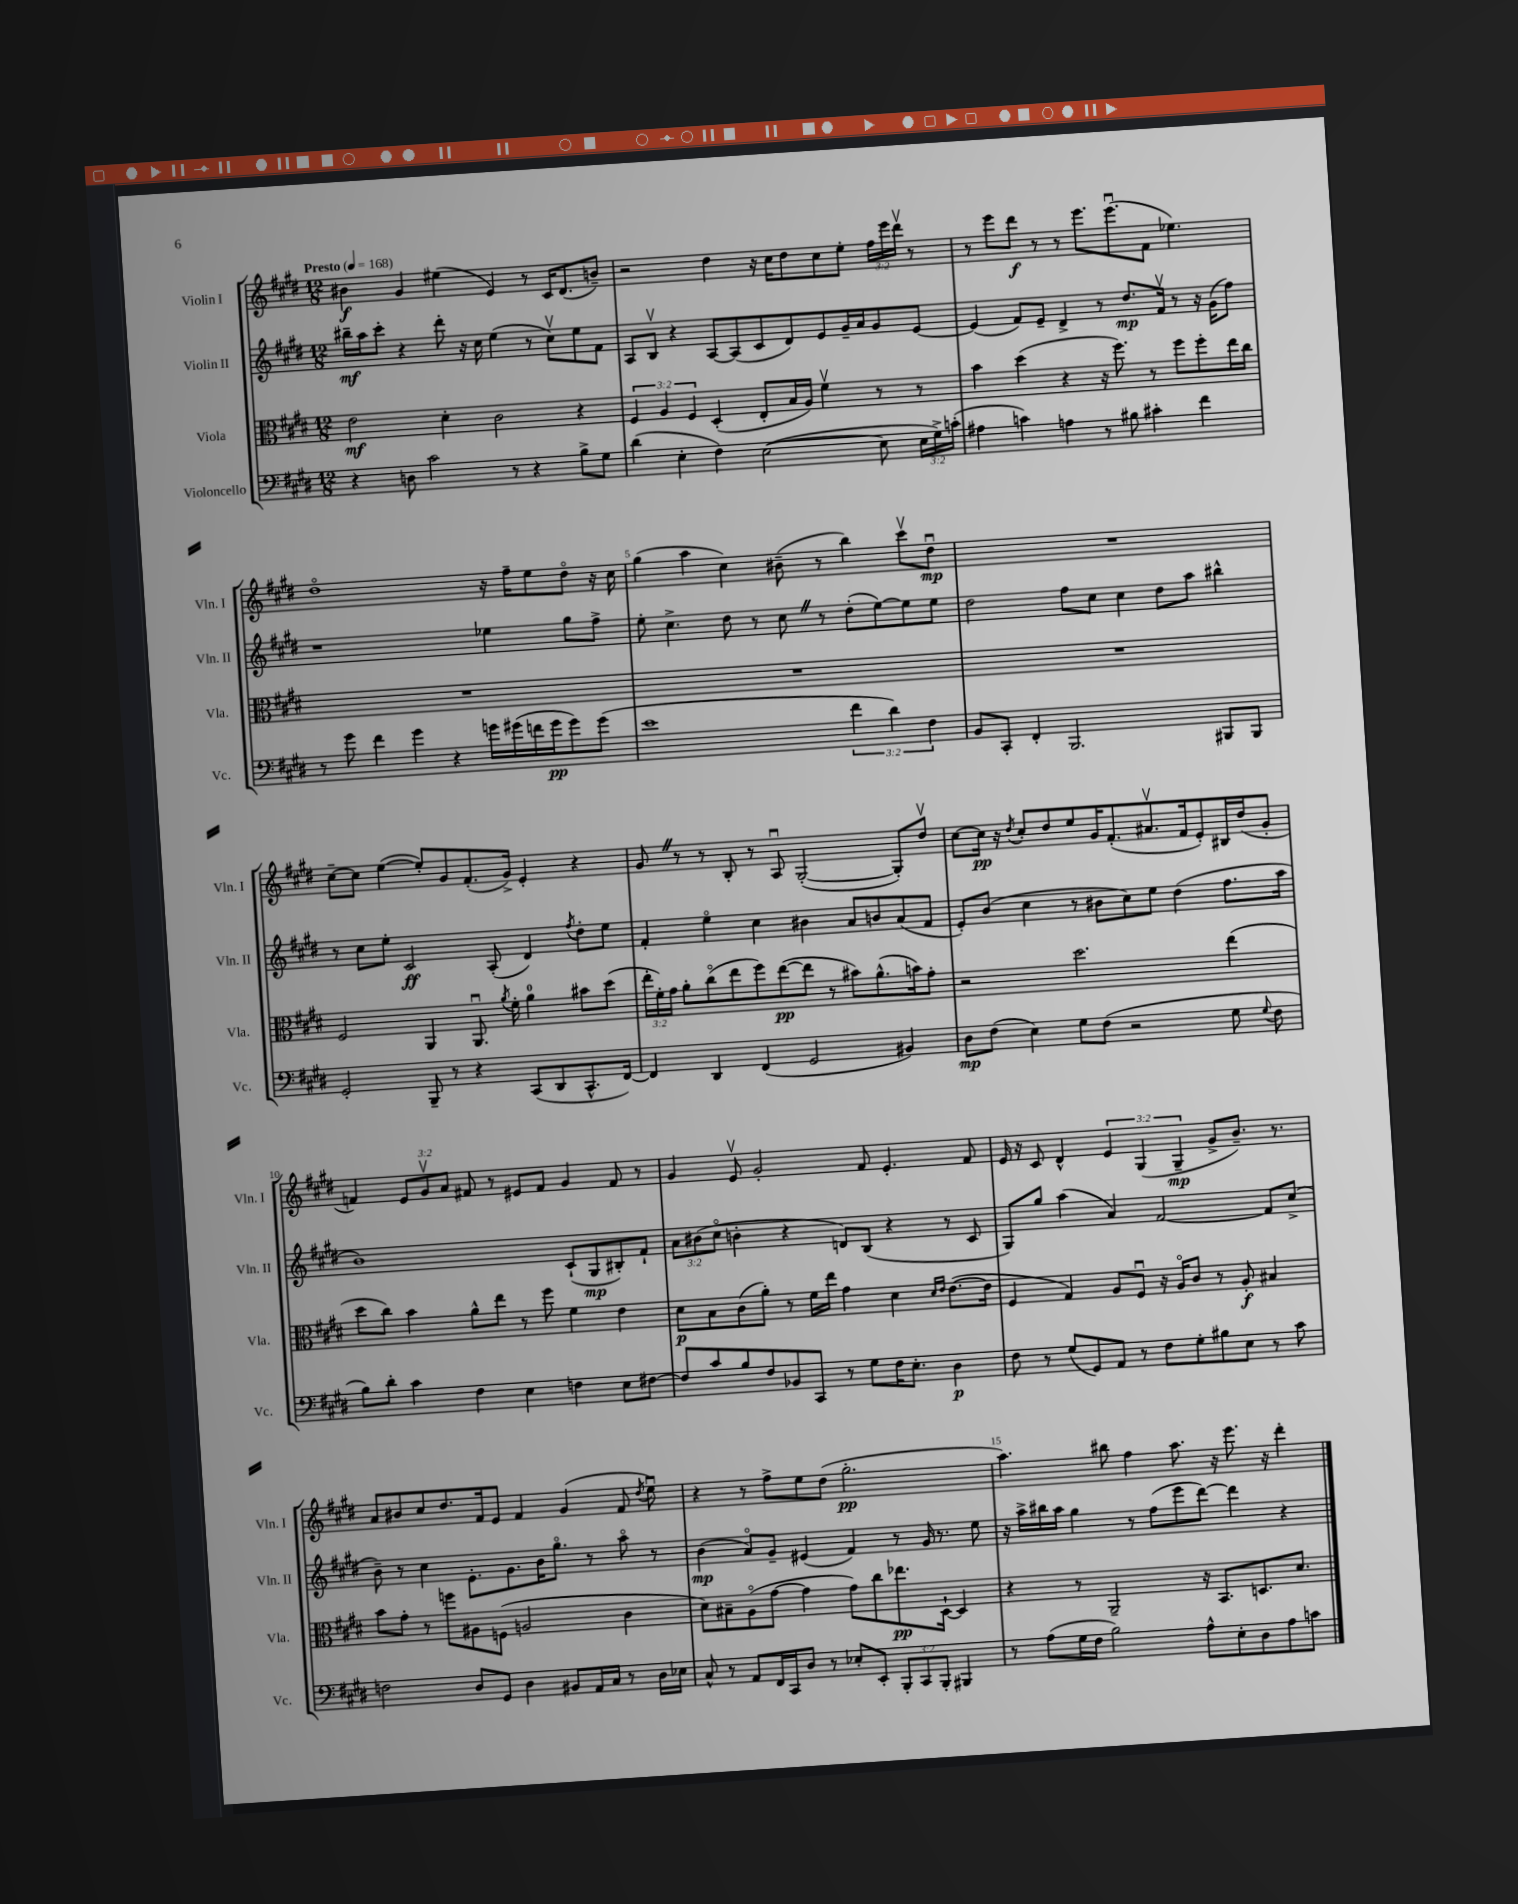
<<
\new StaffGroup <<
\new Staff = "s0" \with { instrumentName = "Violin I" shortInstrumentName = "Vln. I" } {
    \clef treble \key e \major \numericTimeSignature \time 12/8 \override Staff.TupletNumber.text = #tuplet-number::calc-fraction-text \tempo "Presto" 4 = 168
    \autoBeamOff bis'4\f gis'4 eis''4( e'4) r8 cis'16[ dis'8.( b'8]--) |
    r2 dis''4 r16 cis''16[ dis''8 cis''8 e''8]-. \tuplet 3/2 { fis''16[ e'''16 dis'''16]\upbow } r8 |
    r8 e'''8[ dis'''8]\f r8 r8 e'''8.[ e'''8.\downbow( fis'8] ees''4.) |
    dis''1\flageolet r16 fis''16[-- e''8 dis''8]\flageolet r16 cis''16 |
    gis''4( a''4 cis''4) bis'8--( r8 b''4) cis'''8[\upbow dis''8]\downbow\mp |
    R1. |
    cis''8[~-- cis''8] e''4~( e''8[-.) gis'8 fis'8.-.( gis'16]->) e'4-. r4 |
    gis'8 \once \override BreathingSign.text = \markup { \musicglyph "scripts.caesura.straight" } \breathe r8 r8 b8-. r8 a8\downbow gis2~-.( gis8[-.) dis''8]\upbow |
    cis''8[~ cis''16]\pp r16 \acciaccatura { dis''8 } cis''8[-. dis''8 e''8 gis'16 fis'8.-.( ais'8.\upbow fis'16 e'8-.) bis16 dis''16( gis'8]-. |
    f'4) \tuplet 3/2 { e'8[ gis'8\upbow a'8] } fis'8 r8 eis'8[ fis'8] gis'4 fis'8 r8 |
    gis'4 e'8\upbow gis'2-. fis'8 e'4.-. fis'8 |
    e'16 r16 cis'8 dis'4-^ \tuplet 3/2 { e'4 gis4( gis4--\mp } gis'8[-> b'8.]--) r8. |
    a'8[ bis'8 cis''8 dis''8. fis'16 e'8] fis'4 gis'4( fis'8 \acciaccatura { dis''8 } e''8\downbow) |
    r4 r8 fis''8[-> e''8 dis''8]( gis''2.-.\pp |
    a''4.) bis''8 fis''4 a''8. r16 e'''8. r16 dis'''4-. \bar "|." |
}
\new Staff = "s1" \with { instrumentName = "Violin II" shortInstrumentName = "Vln. II" } {
    \clef treble \key e \major \numericTimeSignature \time 12/8 \override Staff.TupletNumber.text = #tuplet-number::calc-fraction-text
    \autoBeamOff bis''16[--\mf a''16 cis'''8]-. r4 dis'''8-. r16 cis''16 e''4( r8 cis''8[\upbow) e''8 fis'8] |
    a8[ b8]\upbow r4 a8[~ a8( cis'8 dis'8) e'8 gis'16-- a'16 gis'8 e'8]~ |
    e'4( fis'8[) e'8]-- dis'4-> r8 dis''8.[\mp fis'16]\upbow r8 r16 gis'16[( fis''8]) |
    r1 ees''4 gis''8[ fis''8]-> |
    e''8-. cis''4.-> dis''8 r8 cis''8 \once \override BreathingSign.text = \markup { \musicglyph "scripts.caesura.straight" } \breathe r8 dis''8[-.( e''8~) e''8 e''8] |
    dis''2 fis''8[ cis''8] cis''4 dis''8[ a''8] bis''4-^ |
    r8 cis''8[ e''8]-. cis'2\ff a8-.( dis'4) \acciaccatura { fis''8 } dis''8[-. e''8] |
    fis'4-. e''4\flageolet cis''4 bis'4 a'8[ b'8 a'8( fis'8] |
    e'8[-.) b'8]( cis''4 r8 bis'8[ cis''8) e''8] dis''4( fis''8.[ a''16] |
    b'1) cis'8[-!( gis8\mp bis8-.) fis'8]-! |
    \tuplet 3/2 { a'8[ bis'8( cis''8]\flageolet } b'4-. r4 d'8[) b8]( r4 r8 cis'8 |
    gis8[) gis''8] a''4( a'4) fis'2~ fis'8[ cis''8]->( |
    b'8--) r8 cis''4 e'8.[-. gis'8. b'16 gis''8.]\flageolet r8 a''8\flageolet r8 |
    b'4\mp( a'8[\flageolet) gis'8]-- eis'4( fis'4) r8 gis'16 r8. e''8 |
    r16 a''16[-> bis''16 a''16] gis''4 r8 fis''8[( e'''8 dis'''8]~) dis'''4 r4 \bar "|." |
}
\new Staff = "s2" \with { instrumentName = "Viola" shortInstrumentName = "Vla." } {
    \clef alto \key e \major \numericTimeSignature \time 12/8 \override Staff.TupletNumber.text = #tuplet-number::calc-fraction-text
    \autoBeamOff e'2\mf dis'4-. cis'2 r4 |
    \tuplet 3/2 { fis4 a4 fis4 } dis4-.( e8[-. b16 a16]) fis'4\upbow r8 r8 |
    b'4 dis''4( r4 r16 fis''8.) r8 fis''8[ fis''8-. e''16 cis''16] |
    R1. |
    R1. |
    R1. |
    fis2 a,4 a,8.\downbow \acciaccatura { a'8 } fis'16-. a'4-0 bis'8[ dis''8]( |
    \tuplet 3/2 { e''16[-. fis'16-.) gis'16] } a'8[-. cis''8\flageolet( e''8 fis''8) e''8~\pp( e''8] r8 bis'8[) a'8.-^( b'16) gis'8]-. |
    r2 dis''2. e''4( |
    dis''8[ cis''8]) b'4 a'8[-^ e''8] r8 fis''8 fis'4 e'4 |
    dis'8[\p b8 cis'8( a'8]-.) r8 fis'16[ e''16] gis'4 dis'4 \grace { dis'16[ e'16] } e'8.[~( e'16] |
    fis4 gis4) a8[ fis8]\downbow r16 a16[\flageolet cis'8] r8 a8-.\f bis4 |
    b'8[ gis'8]-. r8 f''8[ ais8 f8]( a2 cis'4 |
    dis'8[) bis8-- a8\flageolet( gis'8]~ gis'4 gis'8[) cis''8 ees''8.\pp dis16]~-! dis4 |
    r4 r8 a,2-- r16 b,8.[ d8. dis'8.] \bar "|." |
}
\new Staff = "s3" \with { instrumentName = "Violoncello" shortInstrumentName = "Vc." } {
    \clef bass \key e \major \numericTimeSignature \time 12/8 \override Staff.TupletNumber.text = #tuplet-number::calc-fraction-text
    \autoBeamOff r4 d8 cis'2 r8 r4 b8[-> gis8] |
    dis'4( e4-. fis4) e2~( e8 \tuplet 3/2 { e16[ gis16->) c'16]-.( } |
    ais4 c'4) a4 r8 bis8 cis'4-. fis'4 |
    r8 gis'8 fis'4 gis'4 r4 g'16[ gis'16( f'16 gis'16\pp gis'8) gis'8]( |
    e'1 \tuplet 3/2 { fis'4 dis'4) fis4 } |
    b,8[ cis,8]-. fis,4-. b,,2. bis,,8[ bis,,8] |
    gis,2-. b,,8-- r8 r4 cis,8[( dis,8 cis,8.-^ fis,16]~) |
    fis,4 dis,4 fis,4( gis,2 bis,4) |
    dis8[\mp fis8]( e4) gis8[ fis8]( r2 gis8 \appoggiatura { gis8 } fis8 |
    b8[) dis'8]-. cis'4 fis4 e4 f4 e8[ fis8]~ |
    fis8[ cis'8 b8 fis8 bes,8 cis,8] r8 gis8[ fis16 e8.]-. dis4\p |
    fis8 r8 gis8[( gis,8) a,8] r8 fis8[ gis8-. bis8 e8] r8 cis'8 |
    f2 dis8[ gis,8] dis4 bis,8[ a,16 cis16] r8 dis16[ ees16] |
    cis8-^ r8 a,8[ fis,16 cis,16 dis8] r8 ees8[-. e,8]-. \tuplet 3/2 { b,,8[-. cis,8 b,,8]-. } bis,,4 |
    r8 a8[( gis16 fis16] b2) a8[-^ e8-. dis8 a8 c'8] \bar "|." |
}
>>
>>
\layout { \context { \Score \override BarNumber.break-visibility = ##(#f #t #t) barNumberVisibility = #(every-nth-bar-number-visible 5) } }
